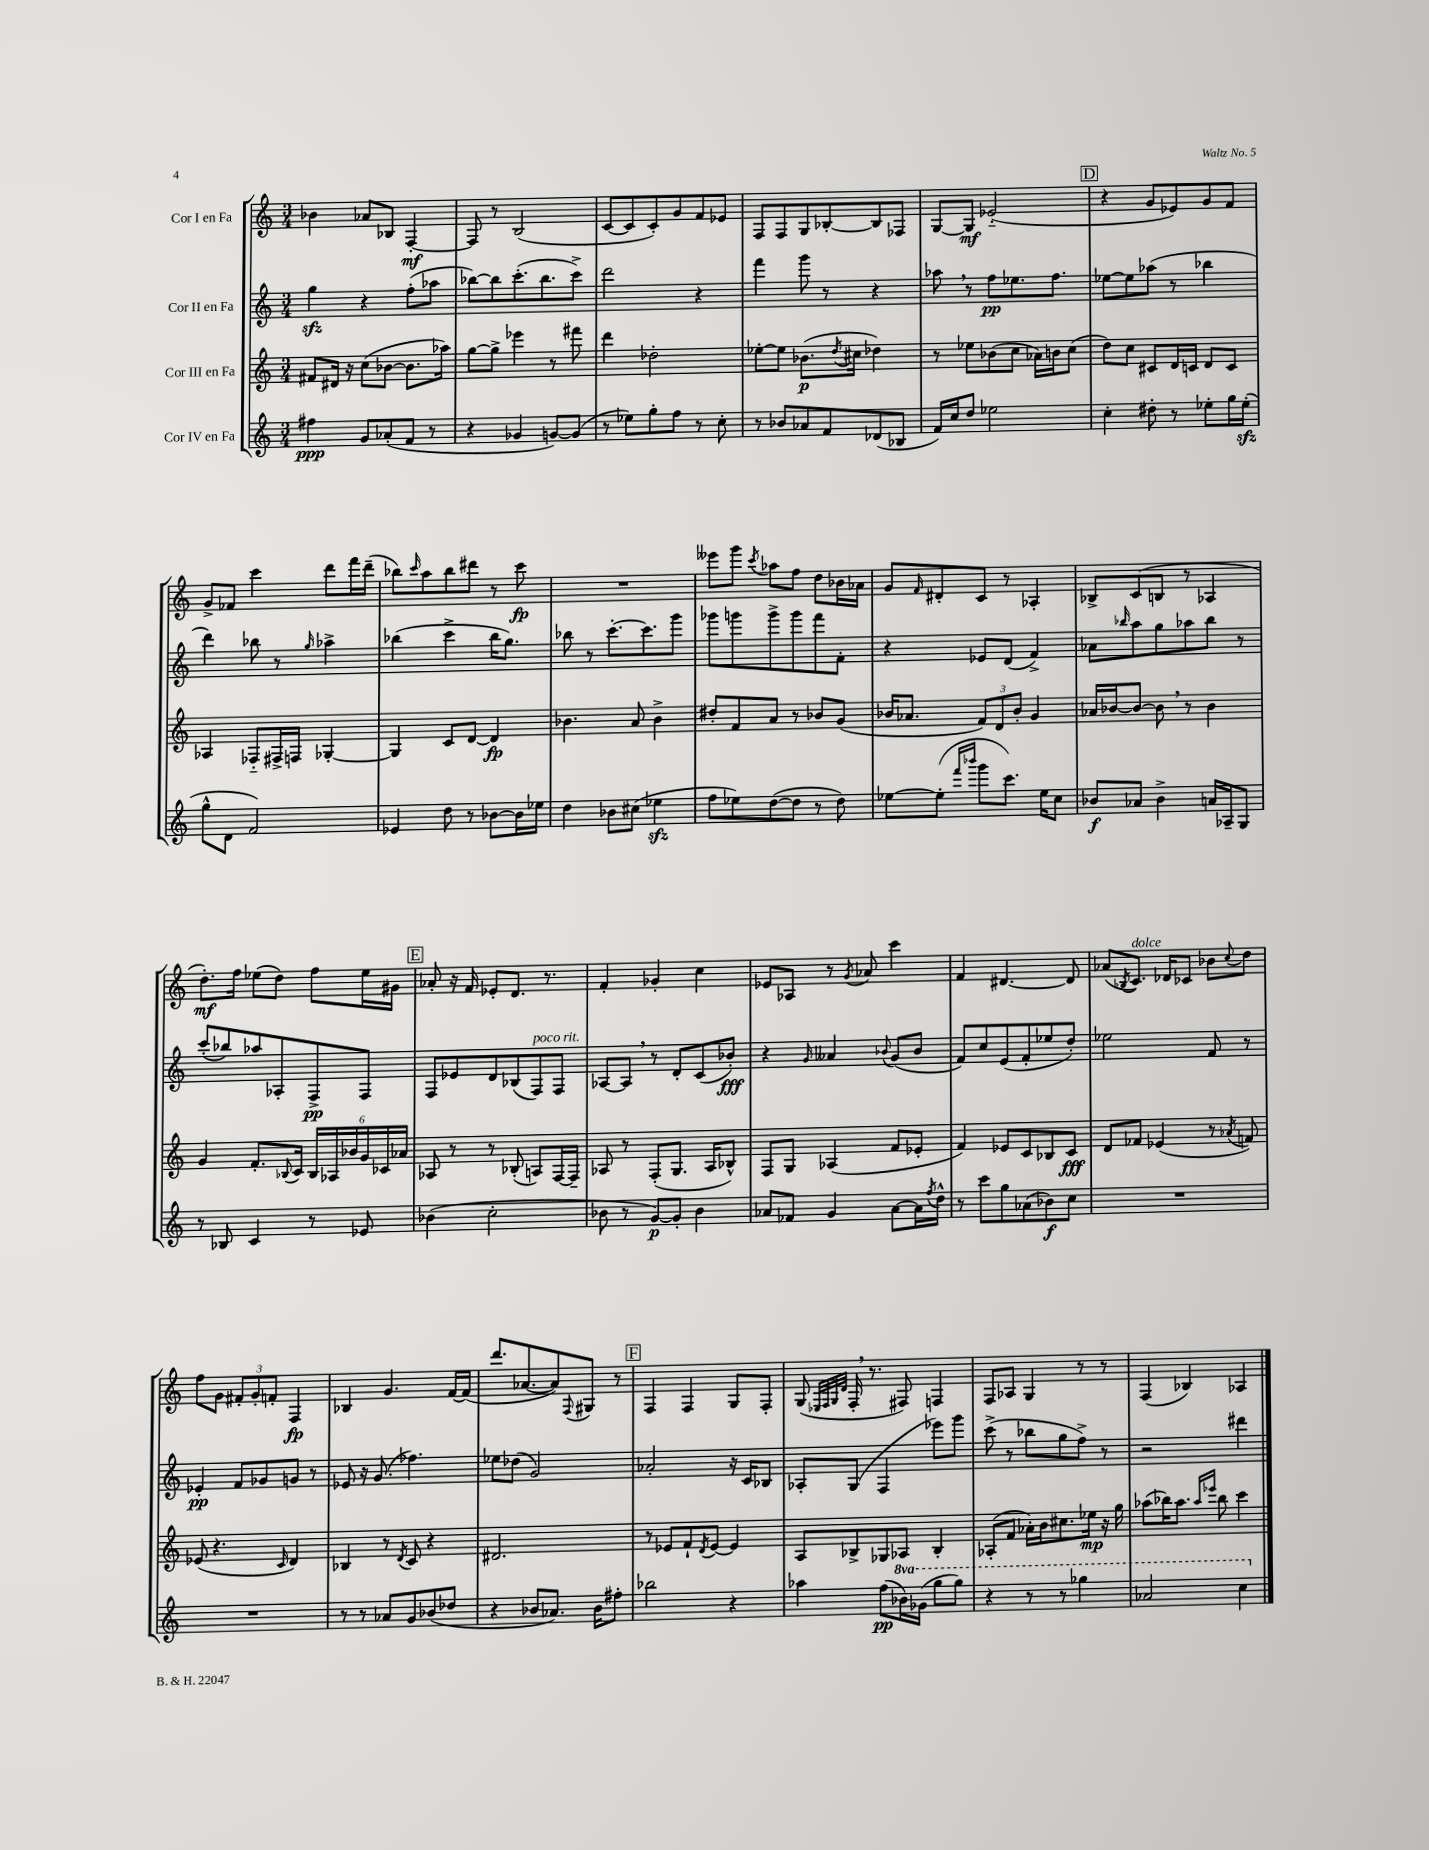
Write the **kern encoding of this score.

**kern	**kern	**kern	**kern
*staff4	*staff3	*staff2	*staff1
*clefG2	*clefG2	*clefG2	*clefG2
*k[]	*k[]	*k[]	*k[]
*M3/4	*M3/4	*M3/4	*M3/4
4ff#\	8f#/L	4gg\	4b-\
.	16d#/Jk	.	.
.	16r	.	.
8g/L	(8cc\L	4r	8a-/L
(8a-'/	[8b-\J	.	8B-/J
8f/J	8.b-\]L	(8ff'\L	[4F'/
8r	.	8aa-\J	.
.	16aa-\Jk)	.	.
=	=	=	=
4r	[8gg\L	[8bb-\L)	8F/]
.	8gg^\]J	8bb-\]	8r
4g-/	4eee-\	(8.ccc'\	(2B/
.	.	8.bb-\	.
[8g/L)	8r	.	.
(8g/]J	8fff#\	8ccc^\J)	.
=	=	=	=
8r	4ddd\	2ddd\	[8c/L
8ee-\L)	.	.	8c/]
8gg'\	2dd-'\	.	8c'/)
8ff\J	.	.	8g/
8r	.	4r	8f/
8cc'\	.	.	8e-/J
=	=	=	=
8r	[8ee-'\L	4fff\	8F/L
8b-/L	8ee-\]J	.	8F/
8a-/	(8.b-\L	8ggg\	8G/
8f/	.	8r	[8B-'/
.	8qdd/	.	.
.	16cc#\Jk	.	.
(8d-/	4dd-\)	4r	8B-/]
8B-/J	.	.	8F-/J
=	=	=	=
16f/LL)	8r	8aa-\	[8G/L
16cc/J	.	.	.
8dd/J	8ee-\L	8r	8G/]J
2ee-\	(8b-\	8ff\L	(2e-'~/
.	8cc\J	8.ee-\	.
.	16a-\LL)	.	.
.	16b\J	8.ff\J	.
.	(8cc\J	.	.
=	=	=	=
4cc'\	8dd\L)	[8ee-\L	4r
.	8cc\J	8ee-\]	.
8dd#'\	8c#/L	(8aa-\J	8g/L
8r	16d/L	8r	8e-/)
.	16c/JJ	.	.
8ee-'\L	8d/L	4bb-\	8g/
16gg\L	8c/J	.	8f/J
(16ee-'\JJ	.	.	.
=	=	=	=
8gg^^\L	4A-/	4ddd\)	8g^/L
8d\J	.	.	8f-/J
2f/)	8F-'~/L	8bb-\	4ccc\
.	16F#^/L	8r	.
.	16F/JJ	.	.
.	.	16qqgg/	.
.	[4G-'/	4aa-^\	8ddd\L
.	.	.	16fff\L
.	.	.	(16ddd~\JJ
=	=	=	=
4e-/	4G-/]	(4bb-\	8bb-\L)
.	.	.	16qqccc/
.	.	.	8aa\
8dd\	8c/L	4ccc^\	8bb-\
8r	[8d/J	.	8ddd#\J
[8b-\L	4d/]	16bb-\LK	8r
.	.	8.gg\J)	.
16b-\]L	.	.	8ccc\
16ee-\JJ	.	.	.
=	=	=	=
4dd\	4.b-\	8bb-\	2.r
.	.	8r	.
8b-\L	.	[8.ccc'\L	.
(8cc#\J	8a/	.	.
.	.	8.ccc\]	.
4ee-\	4b-^\	.	.
.	.	8ggg\J	.
=	=	=	=
8ff\L	8dd#'/L	8ggg-\L	8eee--\L
8ee-\)	8f/	8ggg\	8ggg\J
.	.	.	8qccc/
([8dd\	8a/J	8ggg^\	8aa-\L
8dd\]J	8r	8ggg\	8ff\J
8r	8b-/L	8fff\	8dd\L
8dd\)	(8g/J	8f'\J	16b-\L
.	.	.	16a-\JJ
=	=	=	=
[8ee-\L	16b-/LK	4r	8g/L
.	8.a-/J	.	.
.	.	.	16qqf/
(8ee-'\]J	.	.	8d#'/
16qqfff/LL	.	.	.
16qqbbb-/JJ	.	.	.
8ggg\L	12f/L)	8e-/L	8c/J
.	12d/	.	.
8.ccc\J)	.	(8d/J	8r
.	12b-'/J	.	.
.	4g/	4f^/)	4A-'/
16ee-\LK	.	.	.
8cc\J	.	.	.
=	=	=	=
8b-/L	16a-/LL	8a-\L	8B-^/L
.	[16b-/J	.	.
.	.	16qqbb-/	.
8a-/J	8b-/_J	8aa\	(8c/
4b-^\	8b-\]	8gg\	8B/J
.	8r	8aa-\	8r
16a/LL	4b-\	8bb-\J	4A-/
16A-~/J	.	.	.
8G/J	.	8r	.
=	=	=	=
8r	4g/	(8ccc'/L	8.dd'\L)
8B-/	.	8bb-/)	.
.	.	.	16ff\Jk
4c/	8.f'/L	8aa-/	(8ee-\L
.	.	8A-'/	8dd\J)
.	8qqB-/	.	.
.	16c/Jk	.	.
8r	24B-/LL	8F^/	8ff\L
.	24A-/	.	.
.	24b-/	.	.
8e-/	24g/	8F/J	16ee-\L
.	24c-/	.	.
.	.	.	16g#\JJ
.	24a-/JJ	.	.
=	=	=	=
(4b-\	8A-/	8F/L	8a-'/
.	8r	8e-/	16r
.	.	.	16f/
2cc'\	8r	8d/	8e-'/L
.	(8B-'/	(8B-/	8.d/J
.	8A/L)	8F/)	.
.	.	.	8.r
.	[16F/L	8F/J	.
.	16F~/]JJ	.	.
=	=	=	=
8b-\	8A-/	[8A-/L	4f'/
8r	8r	8A-/]J	.
[8g/L)	(8F'/L	8r	4g-'/
8g'/]J	8.G/J	8d'/L	.
4b-\	.	(8c/	4cc\
.	16A-/LK	.	.
.	8B-^^/J)	8b-'/J)	.
=	=	=	=
8a-/L	8F/L	4r	8e-/L
8f-/J	8G/J	.	8A-/J
.	.	16qqg/	.
4g/	(4A-/	4a--/	8r
.	.	.	8qg/
.	.	.	8a-/
.	.	8qqb-/	.
[8a-\L	8f/L	(8g/L	4ccc\
16a-\]L	8e-'/J	8b-/J	.
8qff/	.	.	.
16dd^^\JJ	.	.	.
=	=	=	=
8r	4f/)	8f/L)	4f/
8ccc\L	.	8cc/	.
8gg\	8e-/L	(8e/	[4.d#/
(8a-\	8c/	8f'/	.
8b-\)	8B-/	8ee-/	.
8cc\J	8c/J	8dd'/J)	8d#/]
=	=	=	=
2.r	8d/L	2ee-\	(8a-/L
.	.	.	8qB-/
.	8f-/J	.	8.c/J)
.	(4e-/	.	.
.	.	.	16d-/LK
.	.	.	8c-/J
.	8r	8f/	8b-\L
.	8qa-/	.	8qqcc/
.	8f/)	8r	8dd\J
=	=	=	=
2.r	(8e-/	4e-'/	8ff\L
.	4.r	.	8g\J
.	.	8f/L	12f#'/L
.	.	.	12g'/
.	.	8g-/	.
.	.	.	12f'/J
.	16qqc/	.	.
.	4d/)	8g/J	4F/
.	.	8r	.
=	=	=	=
8r	4B-/	8e-/	4B-/
8r	.	16r	.
.	.	(8.g/	.
8a-/L	8r	.	4.g/
.	8qd/	.	.
8g/	8c/	4.ff-\)	.
(8b-/	4r	.	.
8dd-/J	.	.	[16f/LL
.	.	.	(16f/]JJ
=	=	=	=
4r	2.d#/	8ee-\L	8.ddd/L
.	.	(8dd-\J	.
.	.	.	[8.a-/
8b-/L	.	2g/)	.
8.a-/J)	.	.	8a-/])
.	.	.	8qqF/
.	.	.	8G#/J
16b-\LK	.	.	.
8ff#'\J	.	.	8r
=	=	=	=
2bb-\	8r	2a-'/	4F/
.	8e-/L	.	.
.	8f`/	.	4F/
.	8qd/	.	.
.	[8e-/J	.	.
4r	4e-/]	16r	8G/L
.	.	16c/LK	.
.	.	8B-/J	8F'/J
=	=	=	=
4aa-\	8A/L	8A-'/L	(8G/
.	.	.	32qqE-/LLL
.	.	.	32qqF/
.	.	.	32qqG/
.	.	.	32qqd/JJJ
.	8B-^/	(8G/J	16F'/
.	.	.	8.r
(8ff\L	8G-/	4F/	.
16bb-\L)	8A-/J	.	8F#/)
(16gg-\JJ	.	.	.
8ggg\L	4B-'/	8eee-\L)	4F/
8ggg\J)	.	8ggg\J	.
=	=	=	=
4r	(8A-'/L	(8ccc^\	8F/L
.	8f/J	8r	8A-/J
8r	16a-'\LL)	8bb-\L	4G/
.	16b\J	.	.
8r	8.cc#\	8gg\	.
4ggg-\	.	8ff^\J)	8r
.	16ee-\Jk	.	.
.	16r	8r	8r
.	16gg\	.	.
=	=	=	=
2aa-/	(8aa-\L	2r	(4F/
.	16bb-\K)	.	.
.	8.aa-\J	.	.
.	.	.	4B-/)
.	16qqaa-/LL	.	.
.	16qqeee-/JJ	.	.
.	8bb-\	.	.
4ccc\	4ccc\	4ddd#\	4A-/
==	==	==	==
*-	*-	*-	*-
